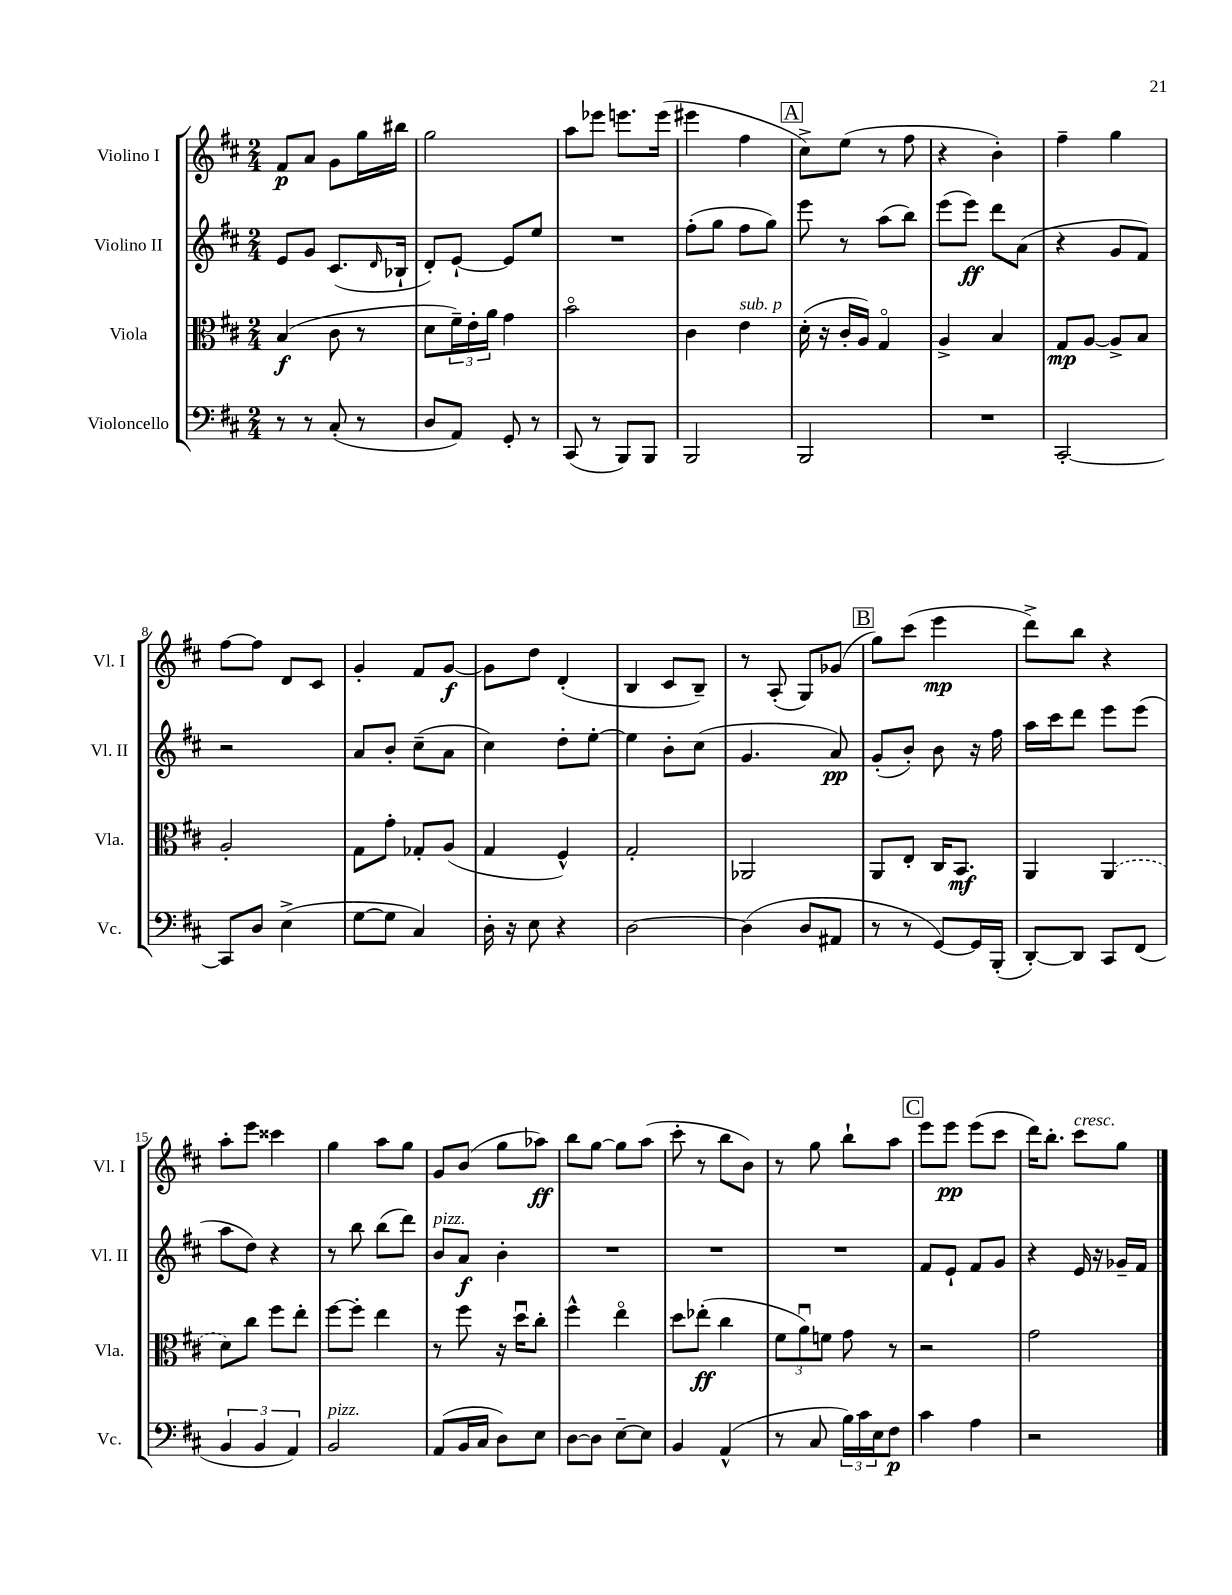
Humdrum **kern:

**kern	**dynam	**kern	**dynam	**kern	**dynam	**kern	**dynam
*part4	*part4	*part3	*part3	*part2	*part2	*part1	*part1
*staff4	*staff4	*staff3	*staff3	*staff2	*staff2	*staff1	*staff1
*I"Violoncello	*	*I"Viola	*	*I"Violino II	*	*I"Violino I	*
*I'Vc.	*	*I'Vla.	*	*I'Vl. II	*	*I'Vl. I	*
*clefF4	*	*clefC3	*	*clefG2	*	*clefG2	*
*k[f#c#]	*	*k[f#c#]	*	*k[f#c#]	*	*k[f#c#]	*
*M2/4	*	*M2/4	*	*M2/4	*	*M2/4	*
=1	=1	=1	=1	=1	=1	=1	=1
8r	.	(4B/	f	8e/L	.	8f#/L	p
8r	.	.	.	8g/J	.	8a/J	.
(8C#'/	.	8c#\	.	(8.c#/L	.	8g\L	.
8r	.	8r	.	.	.	16gg\L	.
.	.	.	.	16qqd/	.	.	.
.	.	.	.	16B-X`/Jk	.	16bb#X\JJ	.
=2	=2	=2	=2	=2	=2	=2	=2
8D/L	.	8d\L	.	8d'/L)	.	2gg\	.
8AA/J)	.	24f#~\L)	.	[8e`/J	.	.	.
.	.	24e'\	.	.	.	.	.
.	.	24a\JJ	.	.	.	.	.
8GG'/	.	4g\	.	8e/L]	.	.	.
8r	.	.	.	8ee/J	.	.	.
=3	=3	=3	=3	=3	=3	=3	=3
(8CC#/	.	2b\	.	2r	.	8aa\L	.
8r	.	.	.	.	.	8eee-X\J	.
8BBB/L)	.	.	.	.	.	8.eeen\L	.
8BBB/J	.	.	.	.	.	.	.
.	.	.	.	.	.	(16eee\Jk	.
=4	=4	=4	=4	=4	=4	=4	=4
2BBB/	.	4c#\	.	(8ff#'\L	.	4eee#X\	.
.	.	.	.	8gg\J	.	.	.
!	!	!LO:TX:a:i:t=sub. p	!	!	!	!	!
.	.	4e\	.	8ff#\L	.	4ff#\	.
.	.	.	.	8gg\J)	.	.	.
!!LO:REH:place=s1:t=A
=5	=5	=5	=5	=5	=5	=5	=5
2BBB/	.	(16d'\	.	8eee\	.	8cc#^\L)	.
.	.	16r	.	.	.	.	.
.	.	16c#'/LL	.	8r	.	(8ee\J	.
.	.	16A/JJ)	.	.	.	.	.
.	.	4G/	.	(8aa\L	.	8r	.
.	.	.	.	8bb\J)	.	8ff#\	.
=6	=6	=6	=6	=6	=6	=6	=6
2r	.	4A^/	.	(8eee\L	.	4r	.
.	.	.	.	8eee\J)	ff	.	.
.	.	4B/	.	8ddd\L	.	4b'\)	.
.	.	.	.	(8a\J	.	.	.
=7	=7	=7	=7	=7	=7	=7	=7
[2CC#'/	.	8G/L	mp	4r	.	4ff#~\	.
.	.	[8A/J	.	.	.	.	.
.	.	8A^/L]	.	8g/L	.	4gg\	.
.	.	8B/J	.	8f#/J)	.	.	.
!!LO:LB:g=z
=8	=8	=8	=8	=8	=8	=8	=8
8CC#/L]	.	2A'/	.	2r	.	[8ff#\L	.
8D/J	.	.	.	.	.	8ff#\J]	.
(4E^\	.	.	.	.	.	8d/L	.
.	.	.	.	.	.	8c#/J	.
=9	=9	=9	=9	=9	=9	=9	=9
[8G\L	.	8G\L	.	8a/L	.	4g'/	.
8G\J]	.	8g'\J	.	8b'/J	.	.	.
4C#/)	.	8G-X'/L	.	(8cc#~\L	.	8f#/L	.
.	.	(8A/J	.	8a\J	.	[8g/J	f
=10	=10	=10	=10	=10	=10	=10	=10
16D'\	.	4G/	.	4cc#\)	.	8g\L]	.
16r	.	.	.	.	.	.	.
8E\	.	.	.	.	.	8dd\J	.
4r	.	4F#^^/)	.	8dd'\L	.	(4d'/	.
.	.	.	.	[8ee'\J	.	.	.
=11	=11	=11	=11	=11	=11	=11	=11
[2D\	.	2G'/	.	4ee\]	.	4B/	.
.	.	.	.	8b'\L	.	8c#/L	.
.	.	.	.	(8cc#\J	.	8B~/J)	.
=12	=12	=12	=12	=12	=12	=12	=12
(4D\]	.	2AA-X/	.	4.g/	.	8r	.
.	.	.	.	.	.	(8A'/	.
8D/L	.	.	.	.	.	8G/L)	.
8AA#X/J	.	.	.	8a/)	pp	(8g-X/J	.
!!LO:REH:place=s1:t=B
=13	=13	=13	=13	=13	=13	=13	=13
8r	.	8AA/L	.	(8g'/L	.	8gg\L)	.
8r	.	8E'/J	.	8b'/J)	.	(8ccc#\J	.
[8GG/L)	.	16C#/KL	.	8b\	.	4eee\	mp
.	.	8.BB/J	mf	.	.	.	.
16GG/L]	.	.	.	16r	.	.	.
(16BBB'/JJ	.	.	.	16ff#\	.	.	.
=14	=14	=14	=14	=14	=14	=14	=14
[8DD'/L)	.	4AA/	.	16aa\LL	.	8ddd^\L)	.
.	.	.	.	16ccc#\J	.	.	.
8DD/J]	.	.	.	8ddd\J	.	8bb\J	.
8CC#/L	.	(4AA/	.	8eee\L	.	4r	.
(8FF#/J	.	.	.	(8eee\J	.	.	.
!!LO:LB:g=z
=15	=15	=15	=15	=15	=15	=15	=15
6BB/	.	8d\L)	.	8aa\L	.	8aa'\L	.
.	.	8cc#\J	.	8dd\J)	.	8eee\J	.
6BB/	.	.	.	.	.	.	.
.	.	8ff#\L	.	4r	.	4ccc##X\	.
6AA/)	.	.	.	.	.	.	.
.	.	8ee'\J	.	.	.	.	.
=16	=16	=16	=16	=16	=16	=16	=16
!LO:TX:a:i:t=pizz.	!	!	!	!	!	!	!
2BB/	.	[8ff#\L	.	8r	.	4gg\	.
.	.	8ff#'\J]	.	8bb\	.	.	.
.	.	4ee\	.	(8bb\L	.	8aa\L	.
.	.	.	.	8ddd\J)	.	8gg\J	.
=17	=17	=17	=17	=17	=17	=17	=17
!	!	!	!	!LO:TX:a:i:t=pizz.	!	!	!
(8AA/L	.	8r	.	8b/L	.	8g/L	.
16BB/L	.	8ff#\	.	8a/J	f	(8b/J	.
16C#/JJ	.	.	.	.	.	.	.
8D\L)	.	16r	.	4b'\	.	8gg\L	.
.	.	16ddu\KL	.	.	.	.	.
8E\J	.	8cc#'\J	.	.	.	8aa-X\J)	ff
=18	=18	=18	=18	=18	=18	=18	=18
[8D\L	.	4ff#^^\	.	2r	.	8bb\L	.
8D\J]	.	.	.	.	.	[8gg\J	.
[8E~\L	.	4ee\	.	.	.	8gg\L]	.
8E\J]	.	.	.	.	.	(8aa\J	.
=19	=19	=19	=19	=19	=19	=19	=19
4BB/	.	8dd\L	.	2r	.	8ccc#'\	.
.	.	(8ee-X'\J	ff	.	.	8r	.
(4AA^^/	.	4cc#\	.	.	.	8bb\L	.
.	.	.	.	.	.	8b\J)	.
=20	=20	=20	=20	=20	=20	=20	=20
8r	.	12f#\L	.	2r	.	8r	.
.	.	12au\)	.	.	.	.	.
8C#/	.	.	.	.	.	8gg\	.
.	.	12fn\J	.	.	.	.	.
24B\LL)	.	8g\	.	.	.	8bb`\L	.
24c#\	.	.	.	.	.	.	.
24E\J	.	.	.	.	.	.	.
8F#\J	p	8r	.	.	.	8aa\J	.
!!LO:REH:place=s1:t=C
=21	=21	=21	=21	=21	=21	=21	=21
4c#\	.	2r	.	8f#/L	.	8eee\L	.
.	.	.	.	8e`/J	.	8eee\J	pp
4A\	.	.	.	8f#/L	.	(8eee\L	.
.	.	.	.	8g/J	.	8ccc#\J	.
=22	=22	=22	=22	=22	=22	=22	=22
2r	.	2g\	.	4r	.	16ddd\KL)	.
.	.	.	.	.	.	8.bb'\J	.
!	!	!	!	!	!	!LO:TX:a:i:t=cresc.	!
.	.	.	.	16e/	.	8ccc#\L	.
.	.	.	.	16r	.	.	.
.	.	.	.	16g-X~/LL	.	8gg\J	.
.	.	.	.	16f#/JJ	.	.	.
==	==	==	==	==	==	==	==
*-	*-	*-	*-	*-	*-	*-	*-
